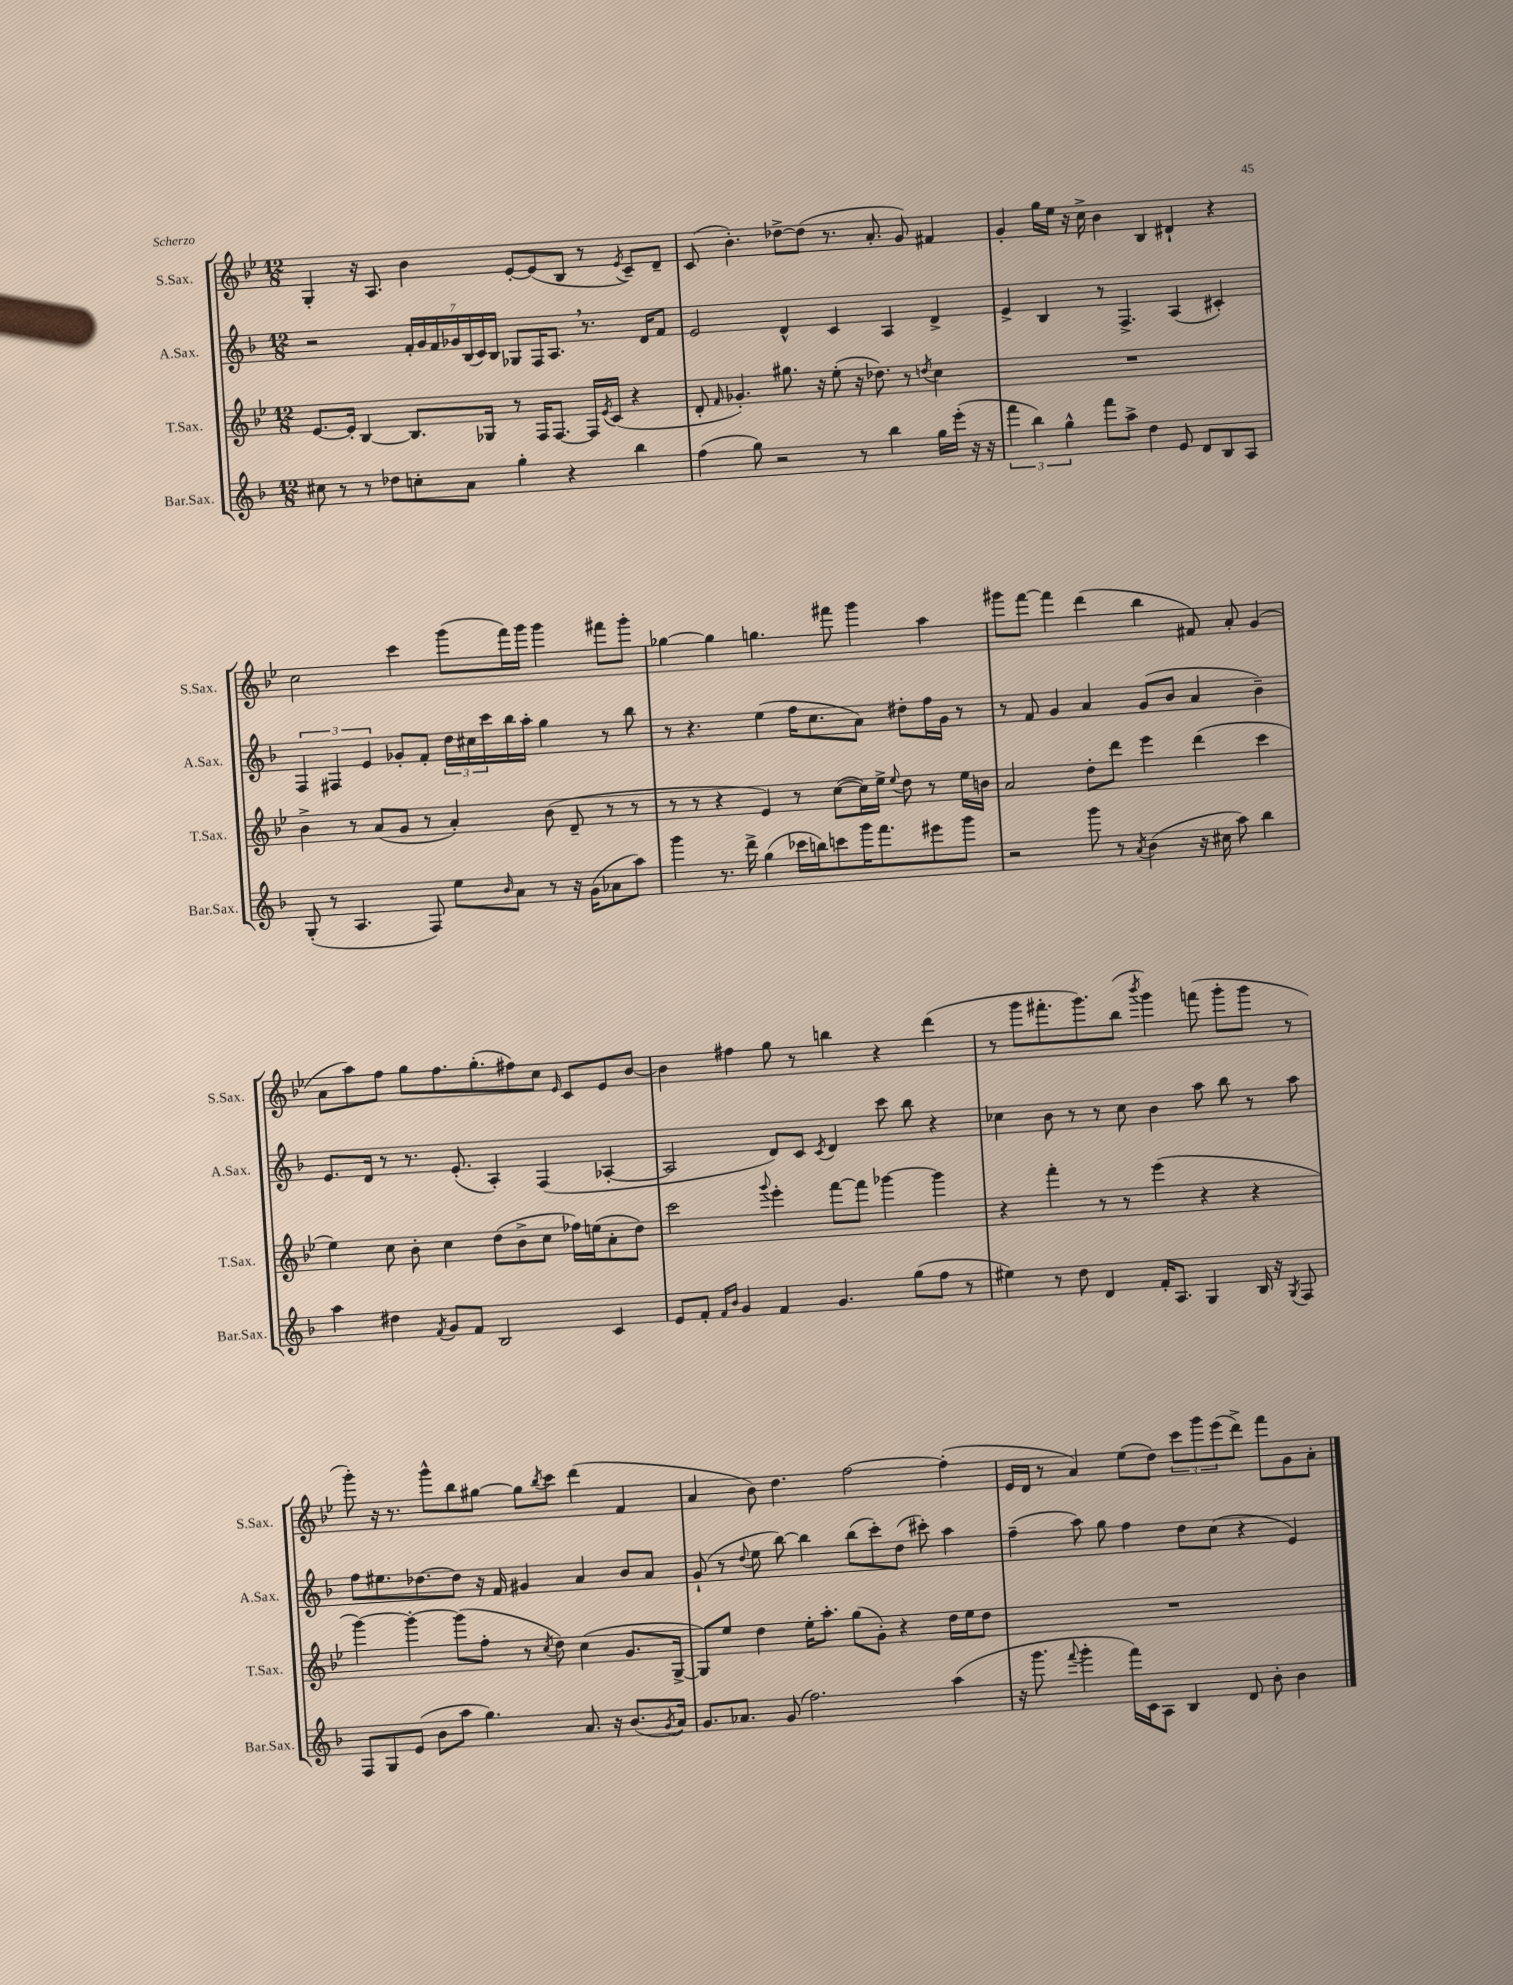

**kern	**kern	**kern	**kern
*staff4	*staff3	*staff2	*staff1
*clefG2	*clefG2	*clefG2	*clefG2
*k[b-]	*k[b-e-]	*k[b-]	*k[b-e-]
*M12/8	*M12/8	*M12/8	*M12/8
8cc#	[8.e-	2r	4G'
8r	.	.	.
.	16e-']	.	.
8r	[4B-	.	16r
.	.	.	8.A
8dd-	.	.	.
8cc'	8.B-]	28f'	4b-
.	.	28g	.
.	.	28f	.
.	.	28g-	.
8a	.	.	.
.	.	(28B-	.
.	.	28c)	.
.	16G-	.	.
.	.	28B-	.
4gg'	8r	8G-	[8e-'
.	16F	16F	(8e-]
.	[8.F	8.A	.
4r	.	.	8B-
.	16F]	8.r	8r
.	8qe-	.	.
.	(16c	.	.
.	.	.	8qe-
4bb-	4r	.	8c~)
.	.	16d	.
.	.	8f	8d~
=	=	=	=
(4ff	8d'	2e	(8c
.	16qqf	.	.
.	4.g-')	.	4.b-')
8gg)	.	.	.
2r	.	.	.
.	8.gg#	4d^^	[8dd-^
.	.	.	(8dd-]
.	16r	.	.
.	(8ee-'	4c	8.r
8r	16r	.	.
.	8.dd-)	.	8.a'
4bb-	.	4A	.
.	8r	.	8g)
.	8qdd	.	.
16gg	4cc	4d^	4f#
(16eee'	.	.	.
16r	.	.	.
16r	.	.	.
=	=	=	=
6fff	1.r	4e^	4g'
6bb-)	.	.	.
.	.	4B-	16gg
.	.	.	16ee-
6gg^^	.	.	.
.	.	.	16r
.	.	.	16cc^
8fff	.	8r	4b-
8aa^	.	4.F^	.
4dd	.	.	4B-
8e	.	(4A	4d#`
8d	.	.	.
8B-	.	4c#')	4r
8A	.	.	.
=	=	=	=
(8G'	4b-^	6F	2cc
8r	.	.	.
.	.	6F#	.
4.A	8r	.	.
.	.	6e	.
.	(8a	.	.
.	8g	8g-'	4ccc
8F)	8r	8f'	.
8ee	4a')	24dd	(8ggg
.	.	24cc#	.
.	.	24ccc	.
16qqb-	.	.	.
8a	.	16bb-	16fff)
.	.	16aa'	16ggg
8r	(8b-	4gg	4ggg
16r	8d~	.	.
(16g	.	.	.
8a-	8r	8r	8fff#
8aa)	8r	8bb-	8ggg'
=	=	=	=
4ggg	8r	8r	[4gg-
.	8r	4.r	.
8.r	4r	.	4gg-]
16ddd^	.	.	.
(4gg	4e-)	(4ee	4.gg
16ccc-	8r	16ff	.
16bb)	.	8.cc	.
8ccc	([8cc	.	8fff#
16ggg	16cc])	8a)	4ggg
8.fff	16ee-^	.	.
.	8qqee-	.	.
.	8dd	8dd#'	.
8eee#	8r	16ff	4aa
.	.	16g	.
8ggg	16ee-	8r	.
.	16b	.	.
=	=	=	=
2r	2a	8r	8ggg#
.	.	8f	[8fff
.	.	4g	4fff]
8ggg	8dd'	4a	(4ddd
8r	8ddd	.	.
8qa	.	.	.
(4b-	4eee-	(8g	4bb-
.	.	8b-	.
16r	(4ddd	4a	8f#)
16cc#	.	.	.
8aa)	.	.	8a'
4bb-	4ccc	4b-~)	(4g
=	=	=	=
4aa	4ee-)	8.e	8a
.	.	.	8aa)
.	.	16d	.
4dd#	8cc	8r	8ff
.	8b-'	8.r	8gg
8qf	.	.	.
8g	4cc	.	8.ff
.	.	(8.e'	.
8f	.	.	.
.	.	.	(8.gg'
2B-	(8dd	4A')	.
.	8b-^	.	8ff#)
.	8cc	(4F	8cc
.	.	.	16qqe-
.	16ff-)	.	8c
.	(16ee	.	.
4c	8a'	[4A-'	8e-
.	8dd)	.	[8b-
=	=	=	=
8e	2ccc	2A-]	4b-]
8f'	.	.	.
16qqf	.	.	.
16qqb-	.	.	.
4g	.	.	4ff#
.	8qqggg	.	.
4f	4eee-'	8d)	8gg
.	.	8c	8r
.	.	8qc	.
4.g	[8fff	4d	4bb
.	8fff]	.	.
.	[4ggg-	8ccc	4r
(8gg	.	8bb-	.
8ff	4ggg-]	4r	(4ddd
8r	.	.	.
=	=	=	=
4ee#)	4r	4cc-	8r
.	.	.	8ggg
8r	4fff'	8b-	8.fff#'
8dd	.	8r	.
.	.	.	8.ggg)
4d	8r	8r	.
.	8r	8cc-	(8bb-
.	.	.	8qbbb-
16f'	(4eee-	4b-	4ggg)
8.A	.	.	.
4G	4r	8aa	(8fff
.	.	8bb-	8ggg'
16B-	4r	8r	8ggg
16r	.	.	.
8qG	.	.	.
8F	.	8aa	8r
=	=	=	=
8F	[4ggg)	8ff	8ggg')
8G	.	8.ee#	16r
.	.	.	8.r
(8e	4ggg'_	.	.
.	.	[8.dd-	.
8b-	.	.	8ggg^^
8aa	(8ggg]	8dd-]	8bb-
4.gg)	8ff'	16r	[8gg#
.	.	16f	.
.	8r	4g#	8gg#]
.	8qcc	.	8qbb-
.	8dd)	.	8ccc
8.a	(4cc	4a	(4ddd
16r	.	.	.
(8.b-	8.g	8b-	4f
.	.	8a	.
8qg	.	.	.
16a)	[16G^	.	.
=	=	=	=
8.g	8G])	(8g`	4a
.	8ee-	8r	.
8.a-	.	.	.
.	.	8qqdd	.
.	4dd	8ee	8b-)
(8g	.	[8bb-)	4.dd
2.ff)	16ee-'	4bb-]	.
.	8.aa'	.	.
.	(8gg	(8bb-	[2ff
.	8g')	8ccc')	.
.	4r	(8dd	.
.	.	8ccc#')	.
(4aa	16dd	4aa	(4ff']
.	16ee-	.	.
.	8dd	.	.
=	=	=	=
16r	1.r	(4ff~	16e-
8.ggg	.	.	16d
.	.	.	8r
8qqfff	.	.	.
4ggg'	.	8aa)	4a)
.	.	8gg	.
16fff)	.	4ff	(8ee-
16c	.	.	.
8A	.	.	8dd)
4B-	.	8dd	12ccc
.	.	.	12ggg
.	.	(8cc	.
.	.	.	(12eee-
8d	.	4r	8ddd^)
8b-'	.	.	8fff
4b-	.	4e)	8g
.	.	.	8a'
==	==	==	==
*-	*-	*-	*-
